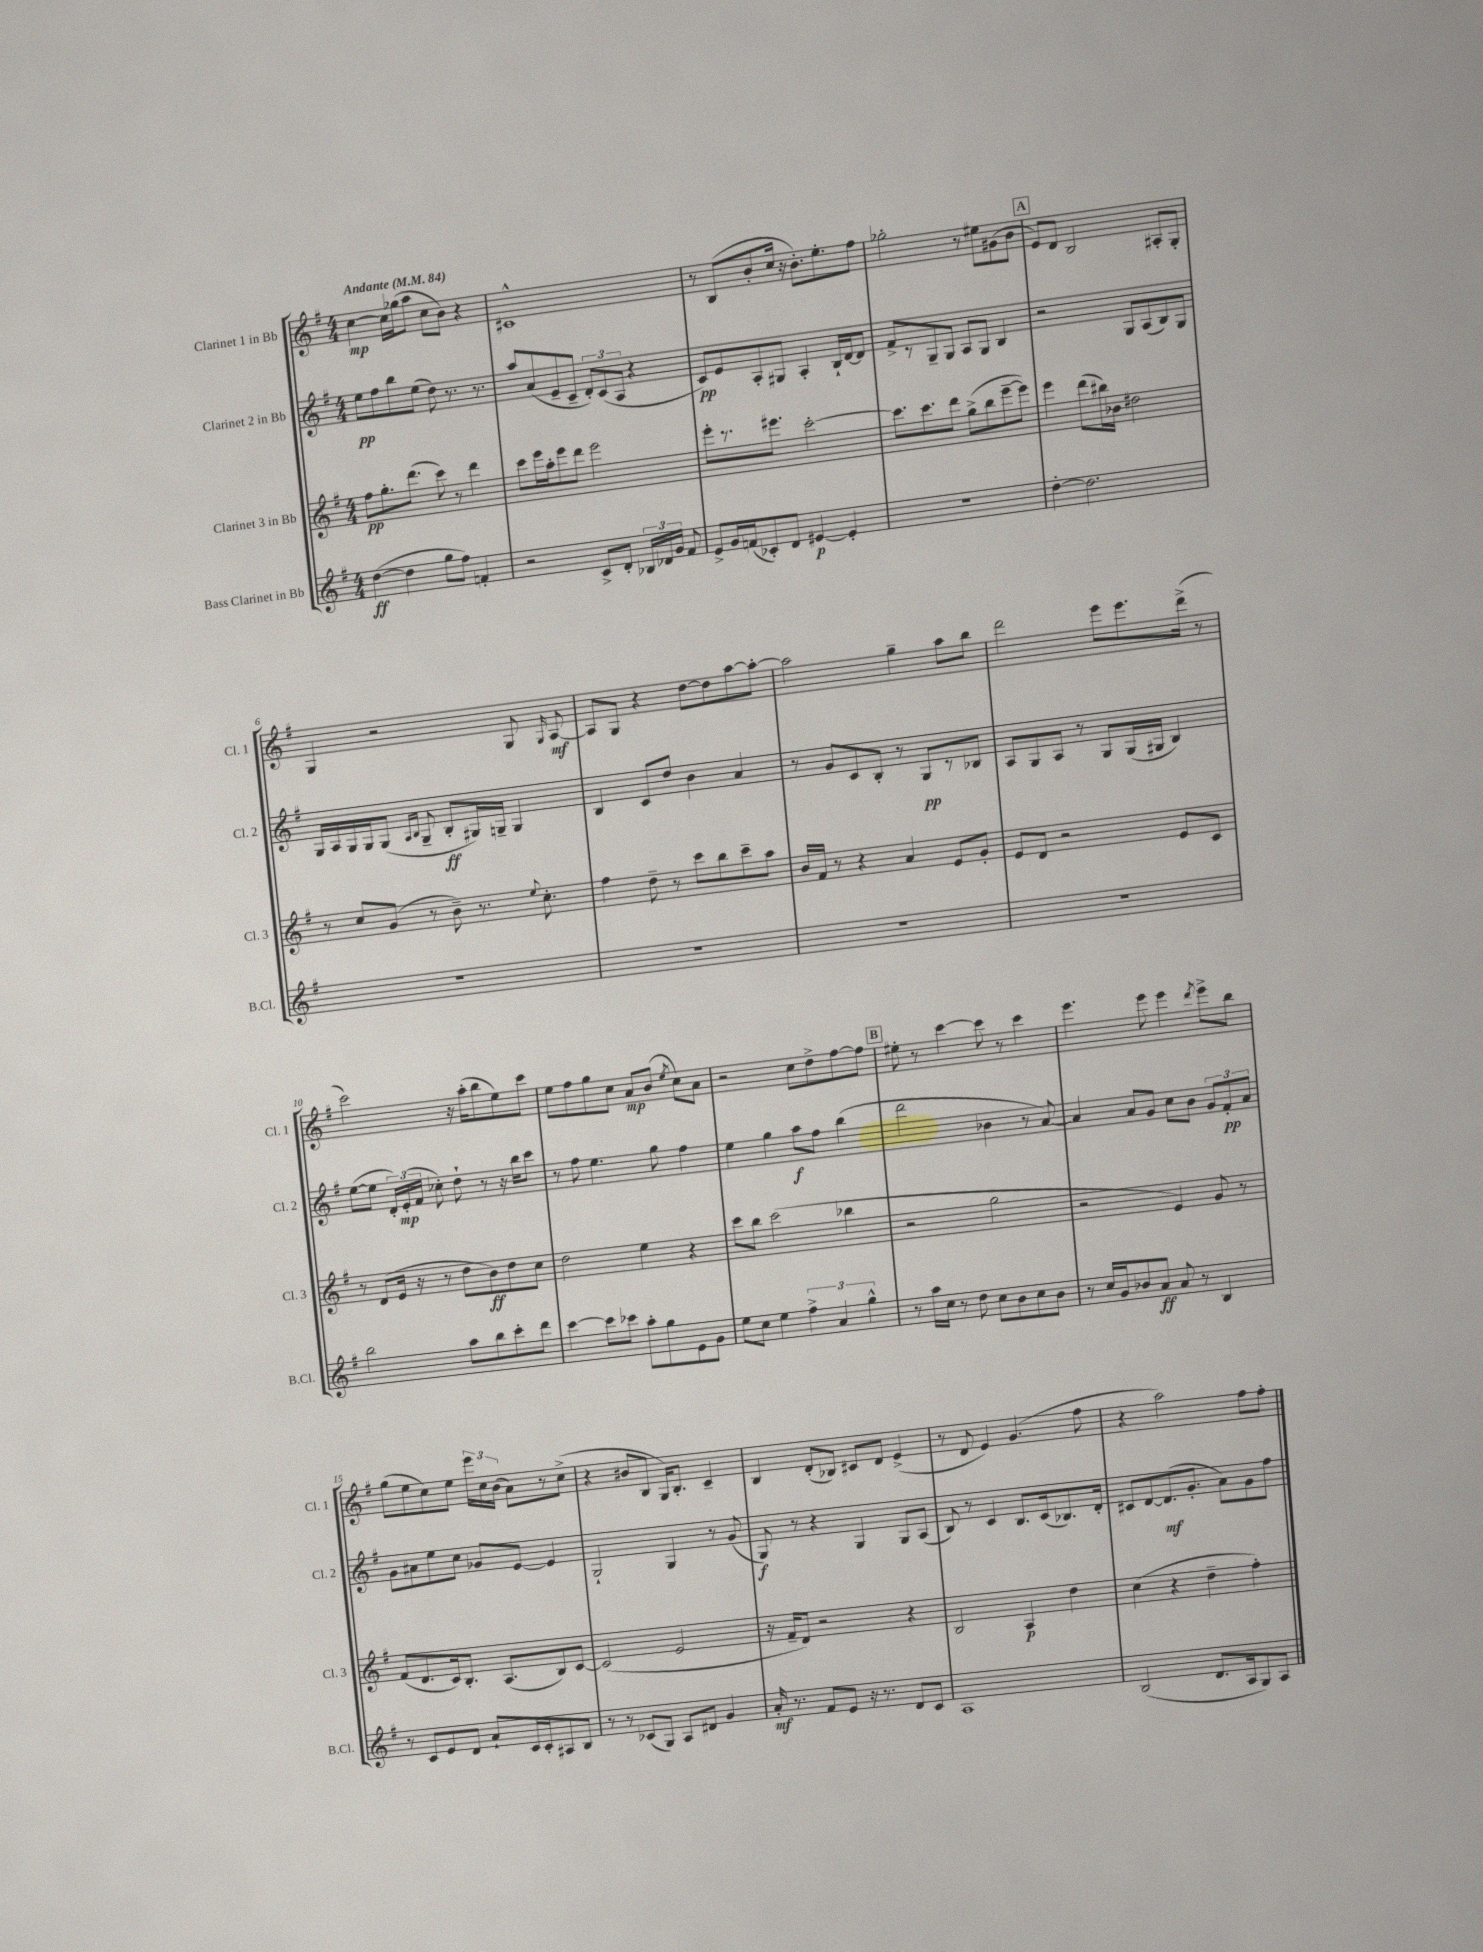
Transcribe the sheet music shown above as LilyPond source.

<<
\new StaffGroup <<
\new Staff = "s0" \with { instrumentName = "Clarinet 1 in Bb" shortInstrumentName = "Cl. 1" } {
    \clef treble \key g \major \numericTimeSignature \time 4/4 \tempo "Andante" 4 = 84
    \autoBeamOff c''4~\mp c''16[ ges''16( a''8] c''8[ b'8]) r4 |
    cis'1-^ |
    r8 b8[( b'8-. c''16] r16 b'8.[-.) e''8.-. fis''8] |
    ges''2-. r8 eis''8[ gis'8( b'8] |
    \mark \markup { \box "A" } e'8[) d'8] b2 ais8[-. g8]-. |
    g4 r2 g8 \grace { g16 } a8~\mf |
    a8[ g8] r4 d''8[~ d''8 a''8~ a''8]~-. |
    a''2 g''4-- a''8[ b''8] |
    d'''2 e'''8[ e'''8. d'''16]->( r8 |
    c'''2) r16 a''16[-.( b''8 e''8) c'''8] |
    e''8[ fis''8 g''8 c''8] a'8[\mp b'8]( \acciaccatura { e''8 } c''8[) a'8] |
    r2 c''8[ d''8-> fis''8~ fis''8] |
    \mark \markup { \box "B" } eis''8-. r8 c'''4~ c'''8 r8 c'''4 |
    e'''4. e'''8 e'''4 \acciaccatura { d'''8 } e'''8[-> b''8] |
    g''8[( e''8 c''8) e''8] \tuplet 3/2 { e'''16[ c''16 b'16]( } a'8[) r8 c''8]->( |
    r4 bis'8[ b8] g16[) b8.]-. c'4-- |
    b4 d'8[-.( bes8]) cis'8[ d'8] e'4->( |
    r8 d'8 e'4) g'4.( fis''8 |
    r4 a''2) fis''8[ fis''8]-. \bar "|." |
}
\new Staff = "s1" \with { instrumentName = "Clarinet 2 in Bb" shortInstrumentName = "Cl. 2" } {
    \clef treble \key g \major \numericTimeSignature \time 4/4
    \autoBeamOff e''8[\pp fis''8 b''8 e''8]( d''8) r8. r8. |
    a''8[ a'8( e'8-- c'8]-- \tuplet 3/2 { d'8[-.) c'8( a8] } r4 |
    c'8[\pp) e'8 a8-. gis8] a4-. b16[-! d'16~ d'8] |
    fis'8[-> r8 g8-- g8] a8[ g8] b4 |
    \mark \markup { \box "A" } r2 g8[ a8( b8) g8] |
    g16[ a16 g16 g16 g8]( \grace { a16[ b16] } g8-- b8[-.\ff gis16) g16]-- g4 |
    b4 c'8[ d''8] b'4 a'4 |
    r8 g'8[ c'8 b8]-. r8 g8[\pp r8 bes8] |
    a8[ g8 a8] r8 g8[ g16( gis16] b4) |
    e''8[~( e''8] \tuplet 3/2 { d'16[-.) e'16-.\mp( fis'16] } ces''8-.) d''8-! r8 r16 b''16[ c'''8] |
    r8 fis''8 e''4. g''8 fis''4 |
    e''4 g''4 a''8[\f fis''8] b''4( |
    \mark \markup { \box "B" } d'''2 bes'4 r8 a'8~) |
    a'4 a'8[ g'8] c''8[ b'8] \tuplet 3/2 { g'8[ fis'8-.\pp a'8] } |
    g'8[ ais'8 e''8 c''8] ges'8[ e'8]~ e'4 |
    g2-! g4 r8 g'8( |
    g8\f) r8 r4 g4 g8[ a8]( |
    b8) r8 c'4 b8.[ c'16( bes8.) d'16]-. |
    cis'8[ d'8~ d'8.\mf( g'8.]-. a'8[) g'8 fis''8] \bar "|." |
}
\new Staff = "s2" \with { instrumentName = "Clarinet 3 in Bb" shortInstrumentName = "Cl. 3" } {
    \clef treble \key g \major \numericTimeSignature \time 4/4
    \autoBeamOff fis''8[\pp g''8.-. d'''8.]( c'''8) r8 d'''4 |
    c'''8[ e'''16 a''16-. e'''8 d'''8] e'''2 |
    e'''8[-. r8. eis'''8.] c'''2~-. |
    c'''8.[ c'''8. d'''8] g''8[->( b''8 e'''8~-- e'''8]) |
    \mark \markup { \box "A" } e'''4 d'''8[( bis''16) bes'16] dis''2 |
    r8 c''8[ g'8]( r8 b'8--) r8. \appoggiatura { e''8 } c''8.-. |
    fis''4 d''8-- r8 c'''8[ b''8 c'''8-- a''8] |
    b'16[ fis'16] r8 r4 a'4 e'8[ g'8]-. |
    e'8[ d'8] r2 e'8[ c'8] |
    r8 d'8[( e'16] r16 r8 d''8[ b'8\ff) d''8 c''8] |
    d''2 e''4 r4 |
    c'''8[ b''8] c'''2( bes''4 |
    \mark \markup { \box "B" } r2 g''2 |
    r2 e'4) g'8 r8 |
    fis'8[( d'8. c'16) b8.]-. a8.[( b8) c'8]~ |
    c'2( e'2 |
    r16 fis'16[-- d'8]) r2 r4 |
    b2 a4\p d''4 |
    c''4( r4 d''4-- fis''4-.) \bar "|." |
}
\new Staff = "s3" \with { instrumentName = "Bass Clarinet in Bb" shortInstrumentName = "B.Cl." } {
    \clef treble \key g \major \numericTimeSignature \time 4/4
    \autoBeamOff d''4~\ff( d''4 g''8[ fis''8]) f'4-. |
    r2 c'8[-> d'8]-. \tuplet 3/2 { bes16[ des'16 g'16] } fis'8 |
    e'8[-> g'16 f'16( ces'8-.) d'8] eis'4~\p eis'4-. |
    R1 |
    \mark \markup { \box "A" } d''4~-. d''2. |
    R1 |
    R1 |
    R1 |
    r1 |
    b''2 a''8[ b''8 c'''8-. d'''8] |
    c'''4~ c'''8[ ces'''8] a''8[-. g''8 e'8 g'8] |
    e''8[ c''8] e''4 \tuplet 3/2 { fis''4-> a'4 g''4-^ } |
    \mark \markup { \box "B" } r8 a''16[ c''16] r8 d''8 c''8[ b'8 c''8 b'8] |
    r8 c''16[ g'16 bes'8 a'8]\ff a'8 r8 b4 |
    r8 c'8[ e'8 d'8] a'8[-! c'16 c'16-. ais8 b8] |
    r8 r8 ces'8[( g8]) a8[ dis'8] g'4 |
    a'16-.\mf r8. fis'8[ e'8] r16 r8. d'8[ c'8] |
    a1 |
    b2( d'8.[ a16 g8) a8] \bar "|." |
}
>>
>>
